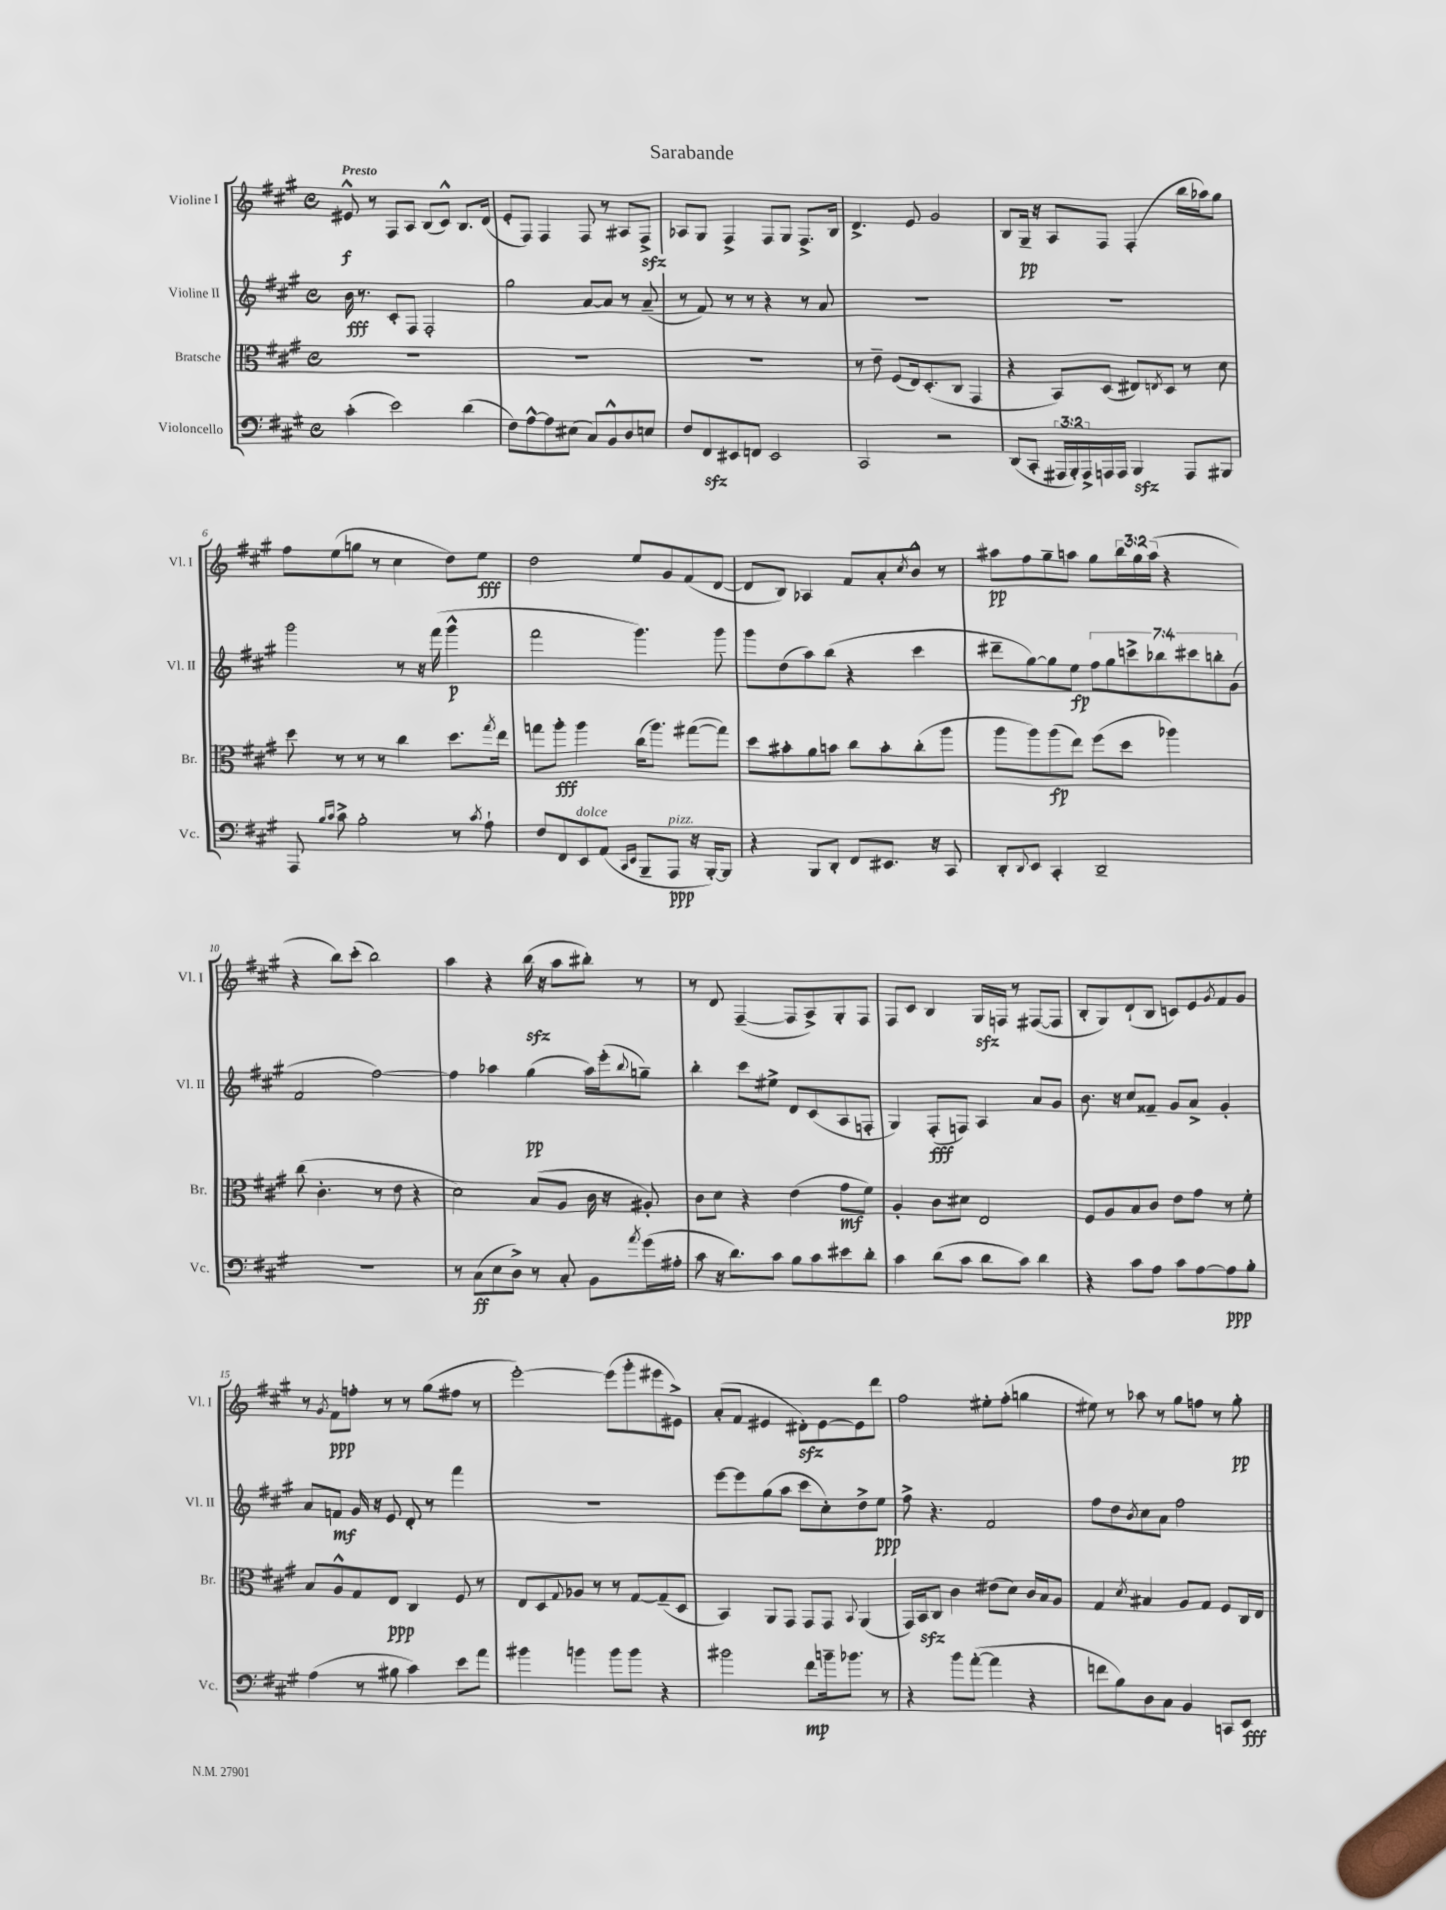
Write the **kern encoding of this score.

**kern	**kern	**kern	**kern
*staff4	*staff3	*staff2	*staff1
*clefF4	*clefC3	*clefG2	*clefG2
*k[f#c#g#]	*k[f#c#g#]	*k[f#c#g#]	*k[f#c#g#]
*M4/4	*M4/4	*M4/4	*M4/4
*met(c)	*met(c)	*met(c)	*met(c)
(4c#'\	1r	16b\	8e#^^/
.	.	8.r	.
.	.	.	8r
2e\)	.	8c#'/L	8F#/L
.	.	8F#/J	8A/J
.	.	2F#'/	(8B/L
.	.	.	8c#^^/J)
(4d\	.	.	8.B/L
.	.	.	(16d/Jk
=	=	=	=
8F#\L)	1r	2gg#\	8e'/L
[8A^^\	.	.	8F#/J)
8A\]	.	.	4F#/
(8E#\J	.	.	.
8C#/L)	.	[8a/L	8F#/
8BB^^/	.	8a/]J	8r
8D/	.	8r	8A#/L
8E/J	.	(8a~/	8F#^/J
=	=	=	=
8F#/L	1r	8r	8A-/L
8FF#/	.	8f#/)	8G#/J
8EE#/	.	8r	4F#^/
8FF/J	.	8r	.
2EE#/	.	4r	8F#/L
.	.	.	8G#/J
.	.	8r	8.F#^/L
.	.	8a/	.
.	.	.	16B/Jk
=	=	=	=
2CC#/	8r	1r	4.d^/
.	8e~\	.	.
.	(8F#/L	.	.
.	16E/k)	.	8e/
.	(8.D'/	.	.
2r	.	.	2g#/
.	8C#/J	.	.
.	4GG#/	.	.
=	=	=	=
(8DD/L	4r	1r	8B/L
8CC#'/J	.	.	16G#~/Jk
.	.	.	16r
24AAA#/LL	8BB/L)	.	8A/L
24BBB'/)	.	.	.
24AAA#^/	.	.	.
16AAA/	(8D/J	.	8F#/J
16AAA/JJ	.	.	.
4BBB/	8E#/L)	.	(4F#'/
.	8qE/	.	.
.	8D/J	.	.
8AAA/L	8r	.	16bb\LL
.	.	.	16aa-\J)
8BBB#/J	8d\	.	8gg#\J
=	=	=	=
8AAA/	8dd\	2ggg#\	8ff#\L
16qqB/LL	.	.	.
16qqc#/JJ	.	.	.
8c#^\	8r	.	(8ee\
2B'\	8r	.	8gg\J
.	8r	.	8r
.	4cc#\	8r	4cc#\
.	.	16r	.
.	.	(16fff#\	.
8r	8.dd\L	4ggg#^^\	8dd\L)
8qc#/	.	.	.
8A`\	.	.	8ee\J
.	8qgg#/	.	.
.	16ee\Jk	.	.
=	=	=	=
8F#/L	8gg\L	2fff#\	2dd\
8FF#/	8aa'\J	.	.
8EE/	4aa\	.	.
(8AA/J	.	.	.
16qqCC#/LL	.	.	.
16qqEE/JJ	.	.	.
8BBB~/L	(16cc#\LK	4.ggg#\)	8ee/L
.	8.aa\J)	.	.
8AAA/J	.	.	8g#/
16r	([8gg#\L	.	(8f#/
[16BBB'/LK)	.	.	.
8BBB/]J	8gg#\]J)	8ggg#\	[8d/J
=	=	=	=
4r	8dd\L	8ggg#\L	8d/]L
.	8b#'\	(8dd\	8B/J)
8BBB/L	8a\	8aa\)	4A-/
8DD'/J	8b\J	(8bb\J	.
8FF#/L	8cc#\L	4r	8f#/L
8.EE#/J	8b'\	.	8a'/
.	.	.	8qcc#/
.	(8cc#'\	4ccc#\	8b^^/J
16r	.	.	.
8CC#/	8aa\J	.	8r
=	=	=	=
8DD'/L	8aa\L	8ddd#~\L	8aa#\L
8qqDD/	.	.	.
8EE/J	8aa\)	[8gg#\)	8ff#\
4CC#'/	(8aa\	8gg#\]	8gg#~\
.	8ee\J)	8ee\J	8aa\J
2DD~/	(8ff#\L	14ff#\L	8gg#\L
.	.	14gg#\	.
.	8dd\J	.	24bb\L
.	.	14ccc^\	.
.	.	.	24gg#\
.	.	.	(24aa\JJ
.	.	14bb-\	.
.	4aa-\)	.	4r
.	.	14ccc#\	.
.	.	14bb'\	.
.	.	(14g#\J	.
=	=	=	=
1r	(8cc#\	2f#/	4r
.	4.c#'\	.	.
.	.	.	8bb\L)
.	.	.	(8ccc#'\J
.	8r	[2ff#\)	2bb\)
.	8e\	.	.
.	4r	.	.
=	=	=	=
8r	2d\)	4ff#\]	4aa\
(8C#\L	.	.	.
8E\	.	4aa-\	4r
8D^\J)	.	.	.
8r	(8B/L	(4gg#\	(16bb\
.	.	.	16r
8C#'/	8A/J	.	8aa\L
8BB\L	16c#\	16aa-\LL)	8bb#'\J)
.	16r	(16eee'\J	.
8qa/	.	8qqbb/	.
(16g#\L	8A#'/)	8gg~\J)	8r
16A#'\JJ	.	.	.
=	=	=	=
8c#\	8c#\L	4bb'\	8r
16r	8d\J	.	8d/
8.d\L)	.	.	.
.	4r	8ccc#\L	([4F#~/
8c#\J	.	8ee#^\J	.
8B\L	(4e\	8d/L	8F#/]L
8c#\	.	(8c#/	8A^/)
8e#\	8g#\L	8A/	8G#'/
8d'\J	8f#\J)	8F'/J	8F#/J
=	=	=	=
4c#\	4A'/	4G#/)	8F#/L
.	.	.	8c#/J
(8d\L	8c#\L	(8F#'/L	4B/
8c#\J	8d#\J	8F/J)	.
8d\L	2E/	4A/	16G#/LL
.	.	.	16F/JJ
8c#\J)	.	.	8r
4d\	.	8a/L	([8F#/L
.	.	8g#/J	8F#/]J
=	=	=	=
4r	8F#/L	8.b\	8B'/L
.	8A/	.	8G#/)
.	.	16r	.
8c#\L	8B/	8cc#/L	(8d`/
8A\J	8c#/J	8f##~/J	8B/J
8c#\L	8e\L	8g#/L	8c/L)
[8A\	8g#\J	8a^/J	8e/
.	.	.	8qg#/
8A\]	8r	4g#'/	8f#/
8B'\J	8f#'\	.	8g#/J
=	=	=	=
(4A\	8B/L	8a/L	8r
.	.	.	8qg#/
.	8A^^/	8f/J	8f#\L
8r	8G#/	16g#/	8ff'\J
.	.	16r	.
8B#\	8E/J	8e/	8r
4c#\)	4C#/	8d'/	8r
.	.	8r	(8gg#\L
8e\L	8F#/	4fff#\	8ff#\J
8a\J	8r	.	8r
=	=	=	=
4b#\	8E/L	1r	[2eee'\)
.	8D/	.	.
.	8qqG#/	.	.
4b\	8A-/J	.	.
.	8r	.	.
8b\L	8r	.	(8eee\]L
8b\J	[8G#/L	.	8ggg#'\
4r	(8G#~/]	.	8eee#\
.	8D/J	.	8e#^\J)
=	=	=	=
2b#\	4BB/)	[8eee\L	(8a'/L
.	.	8eee\]	8f#/J
.	8AA/L	(8gg#\	4e#/
.	8GG#/J	8aa\J	.
8f#\L	8GG#/L	8ccc#\L	8d#'\L)
16b~\k	8GG#/J	8cc#'\)	[8e#\
8.b-\J	.	.	.
.	8qqBB/	.	.
.	(4AA/	8dd^\	8e#\]
8r	.	8ee\J	8ddd\J
=	=	=	=
4r	16GG#/LL)	8ff#^\	2ff#\
.	16BB/J	.	.
.	8C#/J	4.r	.
8b\L	4c#\	.	.
([8a'\J	.	.	.
4a\]	(8e#\L	2f#/	8ee#'\L
.	8d\J)	.	(8ff#'\J
4r	16c#/LL	.	4gg\
.	16B/J	.	.
.	8A/J	.	.
=	=	=	=
8f\L	4G#/	8ff#\L	8ee#\)
8B\)	.	8dd\	8r
.	8qd/	8qb/	.
8D\	4B#/	8cc#\	8aa-\
8C#\J	.	8a\J	8r
4BB/	8A/L	2ff#\	8gg#\L
.	8G#/J	.	8ff\J
8CC/L	8F#/L	.	8r
8EE/J	16C#/L	.	8gg#'\
.	16E/JJ	.	.
==	==	==	==
*-	*-	*-	*-
